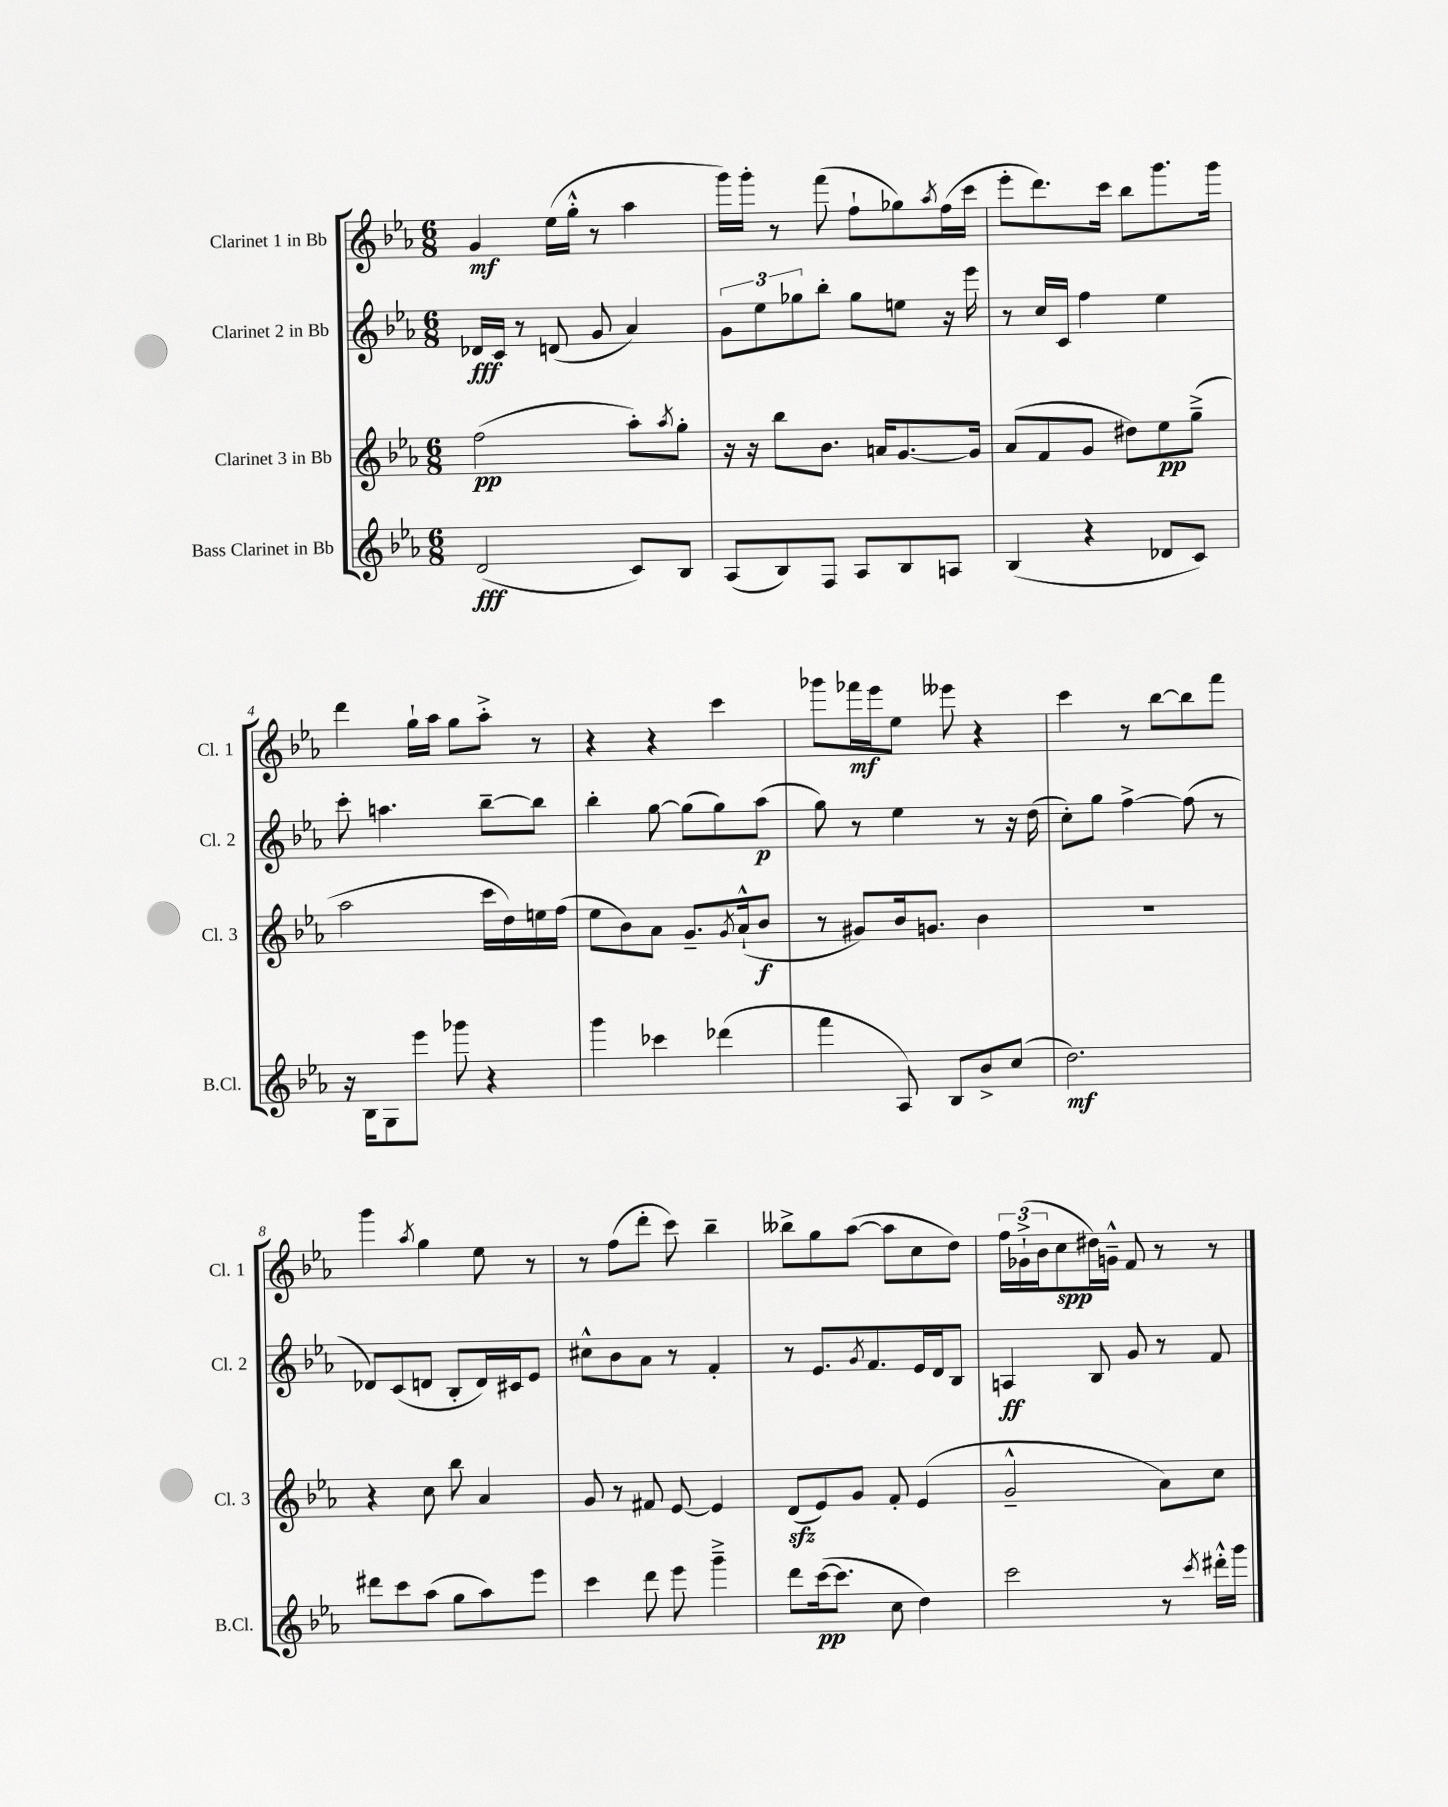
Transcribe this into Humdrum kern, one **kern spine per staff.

**kern	**kern	**kern	**kern
*staff4	*staff3	*staff2	*staff1
*clefG2	*clefG2	*clefG2	*clefG2
*k[b-e-a-]	*k[b-e-a-]	*k[b-e-a-]	*k[b-e-a-]
*M6/8	*M6/8	*M6/8	*M6/8
(2d	(2ff	16d-	4g
.	.	16c	.
.	.	8r	.
.	.	(8d	(16ee-
.	.	.	16gg'^^
.	.	8g	8r
8c)	8aa-')	4a-)	4aa-
.	8qaa-	.	.
8B-	8gg'	.	.
=	=	=	=
(8A-	16r	12g	16ggg)
.	16r	.	16ggg'
.	.	12ee-	.
8B-)	8bb-	.	8r
.	.	12gg-	.
8F	8.b-	8bb-'	(8fff
8A-	.	8gg-	8ff`
.	16a	.	.
8B-	[8.g	8ee	8gg-)
.	.	.	8qaa-
8A	.	16r	(16ff
.	16g]	16eee-	16ccc
=	=	=	=
(4B-	(8a-	8r	8eee-'
.	8f	16cc	8.ddd)
.	.	16c	.
4r	8g	4ff	.
.	.	.	16ccc
.	8dd#)	.	8bb-
8d-	8ee-	4ee-	8.ggg
8c)	(8gg~^	.	.
.	.	.	16ggg
=	=	=	=
16r	2aa-	8ccc'	4ddd
16B-	.	.	.
8G	.	4.aa	.
8eee-	.	.	16gg`
.	.	.	16aa-
8ggg-	.	.	8gg
4r	16ccc	[8bb-~	8aa-'^
.	16dd)	.	.
.	16ee	8bb-]	8r
.	(16ff	.	.
=	=	=	=
4ggg	8ee-	4bb-'	4r
.	8b-)	.	.
4ccc-	8a-	[8gg	4r
.	8.g~	(8gg]	.
(4ddd-	.	8gg)	4ccc
.	8qg	.	.
.	(16a-`^^	.	.
.	8b-	(8aa-	.
=	=	=	=
4fff	8r	8gg)	8ggg-
.	8g#)	8r	16fff-
.	.	.	16eee-
8A-)	16b-	4ee-	8ee-
.	8.g	.	.
8B-	.	.	8eee--
8b-^	4b-	8r	4r
(8cc	.	16r	.
.	.	(16dd	.
=	=	=	=
2.dd)	2.r	8cc')	4ccc
.	.	8gg	.
.	.	[4ff^	8r
.	.	.	[8bb-
.	.	(8ff]	8bb-]
.	.	8r	8fff
=	=	=	=
8ddd#	4r	8d-)	4ggg
8ccc	.	(8c	.
.	.	.	8qaa-
(8aa-	8cc	8d	4gg
8gg	8bb-	8B-'	.
8aa-)	4a-	16d)	8ee-
.	.	16c#	.
8eee-	.	8e-	8r
=	=	=	=
4ccc	8g	8cc#^^	8r
.	8r	8b-	(8ff
8ddd	8f#	8a-	8ddd'
8eee-	[8e-	8r	8ccc)
4ggg~^	4e-]	4f'	4bb-~
=	=	=	=
8ddd	(8d	8r	8bb--^
([16ccc	8e-)	8.e-	8gg
8.ccc]	.	.	.
.	8g	.	([8aa-
.	.	8qg	.
.	.	8.f	.
8cc	8f'	.	8aa-]
4dd)	(4e-	16e-	8cc
.	.	16d	.
.	.	8B-	8dd)
=	=	=	=
2ccc	2g~^^	4A	24ff
.	.	.	(24g-`^
.	.	.	24b-
.	.	.	8cc
.	.	8B-	16dd#)
.	.	.	16g~^^
.	.	8g	8f
8r	8a-)	8r	8r
8qccc	.	.	.
16ddd#'^^	8cc	8f	8r
16ggg	.	.	.
==	==	==	==
*-	*-	*-	*-
